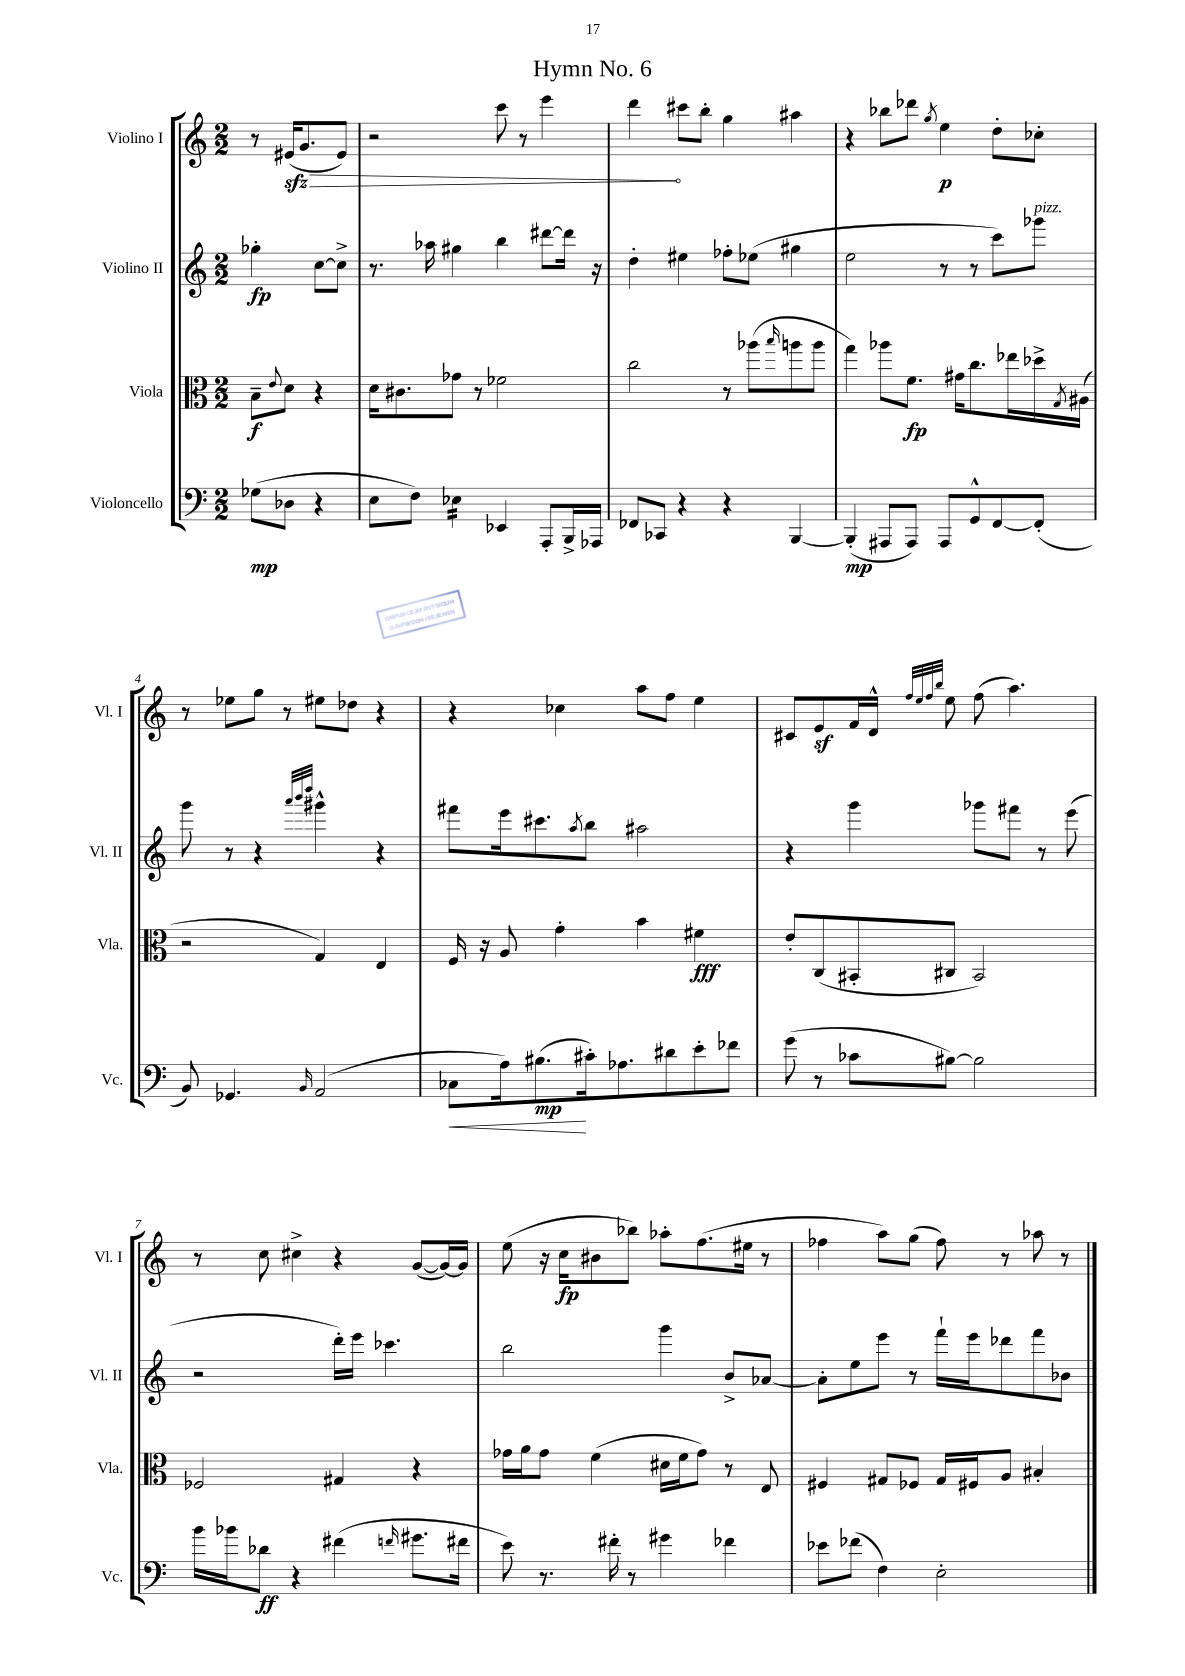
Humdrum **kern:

**kern	**kern	**kern	**kern
*staff4	*staff3	*staff2	*staff1
*clefF4	*clefC3	*clefG2	*clefG2
*k[]	*k[]	*k[]	*k[]
*M2/2	*M2/2	*M2/2	*M2/2
(8G-	8B~	4gg-'	8r
.	8qqe	.	.
8D-	8d	.	(16e#
.	.	.	8.g
4r	4r	[8cc	.
.	.	8cc^]	8e#)
=	=	=	=
8E	16d	8.r	2r
.	8.c#	.	.
8F)	.	.	.
.	.	16aa-	.
4E-	8g-	4gg#	.
.	8r	.	.
4EE-	2f-	4bb	8ccc
.	.	.	8r
8AAA'	.	[8ddd#	4eee
16BBB^	.	16ddd#]	.
16AAA-	.	16r	.
=	=	=	=
8FF-	2cc	4dd'	4ddd
8CC-	.	.	.
4r	.	4ee#	8ccc#
.	.	.	8bb'
4r	8r	8ff-'	4gg
.	(8aa-	(8ee-	.
.	16qqbb	.	.
[4BBB	8aa	4gg#	4aa#
.	8aa	.	.
=	=	=	=
(4BBB']	4gg)	2ee	4r
8AAA#	8aa-	.	8bb-
8AAA#)	8.f	.	8ddd-
.	.	.	8qgg
8AAA#	.	8r	4ee
.	16g#	.	.
8GG^^	8.cc	8r	.
[8FF	.	8ccc)	8dd'
.	16ee-	.	.
(8FF']	16dd-^	8ggg-	8cc-'
.	8qG	.	.
.	(16A#	.	.
=	=	=	=
8BB)	2r	8ggg	8r
4.GG-	.	8r	8ee-
.	.	4r	8gg
.	.	.	8r
.	.	32qqaaa	.
.	.	32qqbbb	.
16qqBB	.	32qqdddd	.
(2AA	4G)	4ggg#^^	8ee#
.	.	.	8dd-
.	4E	4r	4r
=	=	=	=
8C-	16F	8fff#	4r
.	16r	.	.
16A)	8A	16eee	.
(8.B#	.	8.ccc#	.
.	4g'	.	4cc-
.	.	8qaa	.
16c#')	.	8bb	.
8.A-	.	.	.
.	4b	2aa#	8aa
8d#	.	.	8ff
8e'	4f#	.	4ee
8f-	.	.	.
=	=	=	=
(8g	8e'	4r	8c#
8r	(8C	.	8e
8c-	8BB#'	4ggg	16f
.	.	.	16d^^
.	.	.	32qqff
.	.	.	32qqee
.	.	.	32qqff
.	.	.	32qqbb
[8B#)	8C#	.	8ee
2B#]	2BB#)	8ggg-	(8ff
.	.	8fff#	4.aa)
.	.	8r	.
.	.	(8eee	.
=	=	=	=
16b	2F-	2r	8r
16b-	.	.	.
8d-	.	.	8cc
4r	.	.	4cc#^
(4f#	4G#	16ddd')	4r
.	.	16eee	.
.	.	4.ccc-	.
16qqf	.	.	.
8.g#	4r	.	([8g
.	.	.	16g_)
16f#	.	.	16g]
=	=	=	=
8e)	16g-	2bb	(8ee
.	16a	.	.
8.r	8g-	.	16r
.	.	.	16cc
.	(4f	.	8b#
16f#'	.	.	.
8r	.	.	8bb-)
4g#	16d#	4ggg	8aa-'
.	16f	.	.
.	8g-)	.	(8.ff
4f-	8r	8b^	.
.	.	.	16ee#
.	8E	[8a-	8r
=	=	=	=
8e-	4F#	8a-']	4ff-
(8f-	.	8ee	.
4F)	8G#	8eee	8aa)
.	8F-	8r	(8gg
2E'	16G#	16fff`	8ff-)
.	16F#	16eee	.
.	8A	8ddd-	8r
.	4B#'	8fff	8aa-
.	.	8b-	8r
==	==	==	==
*-	*-	*-	*-
